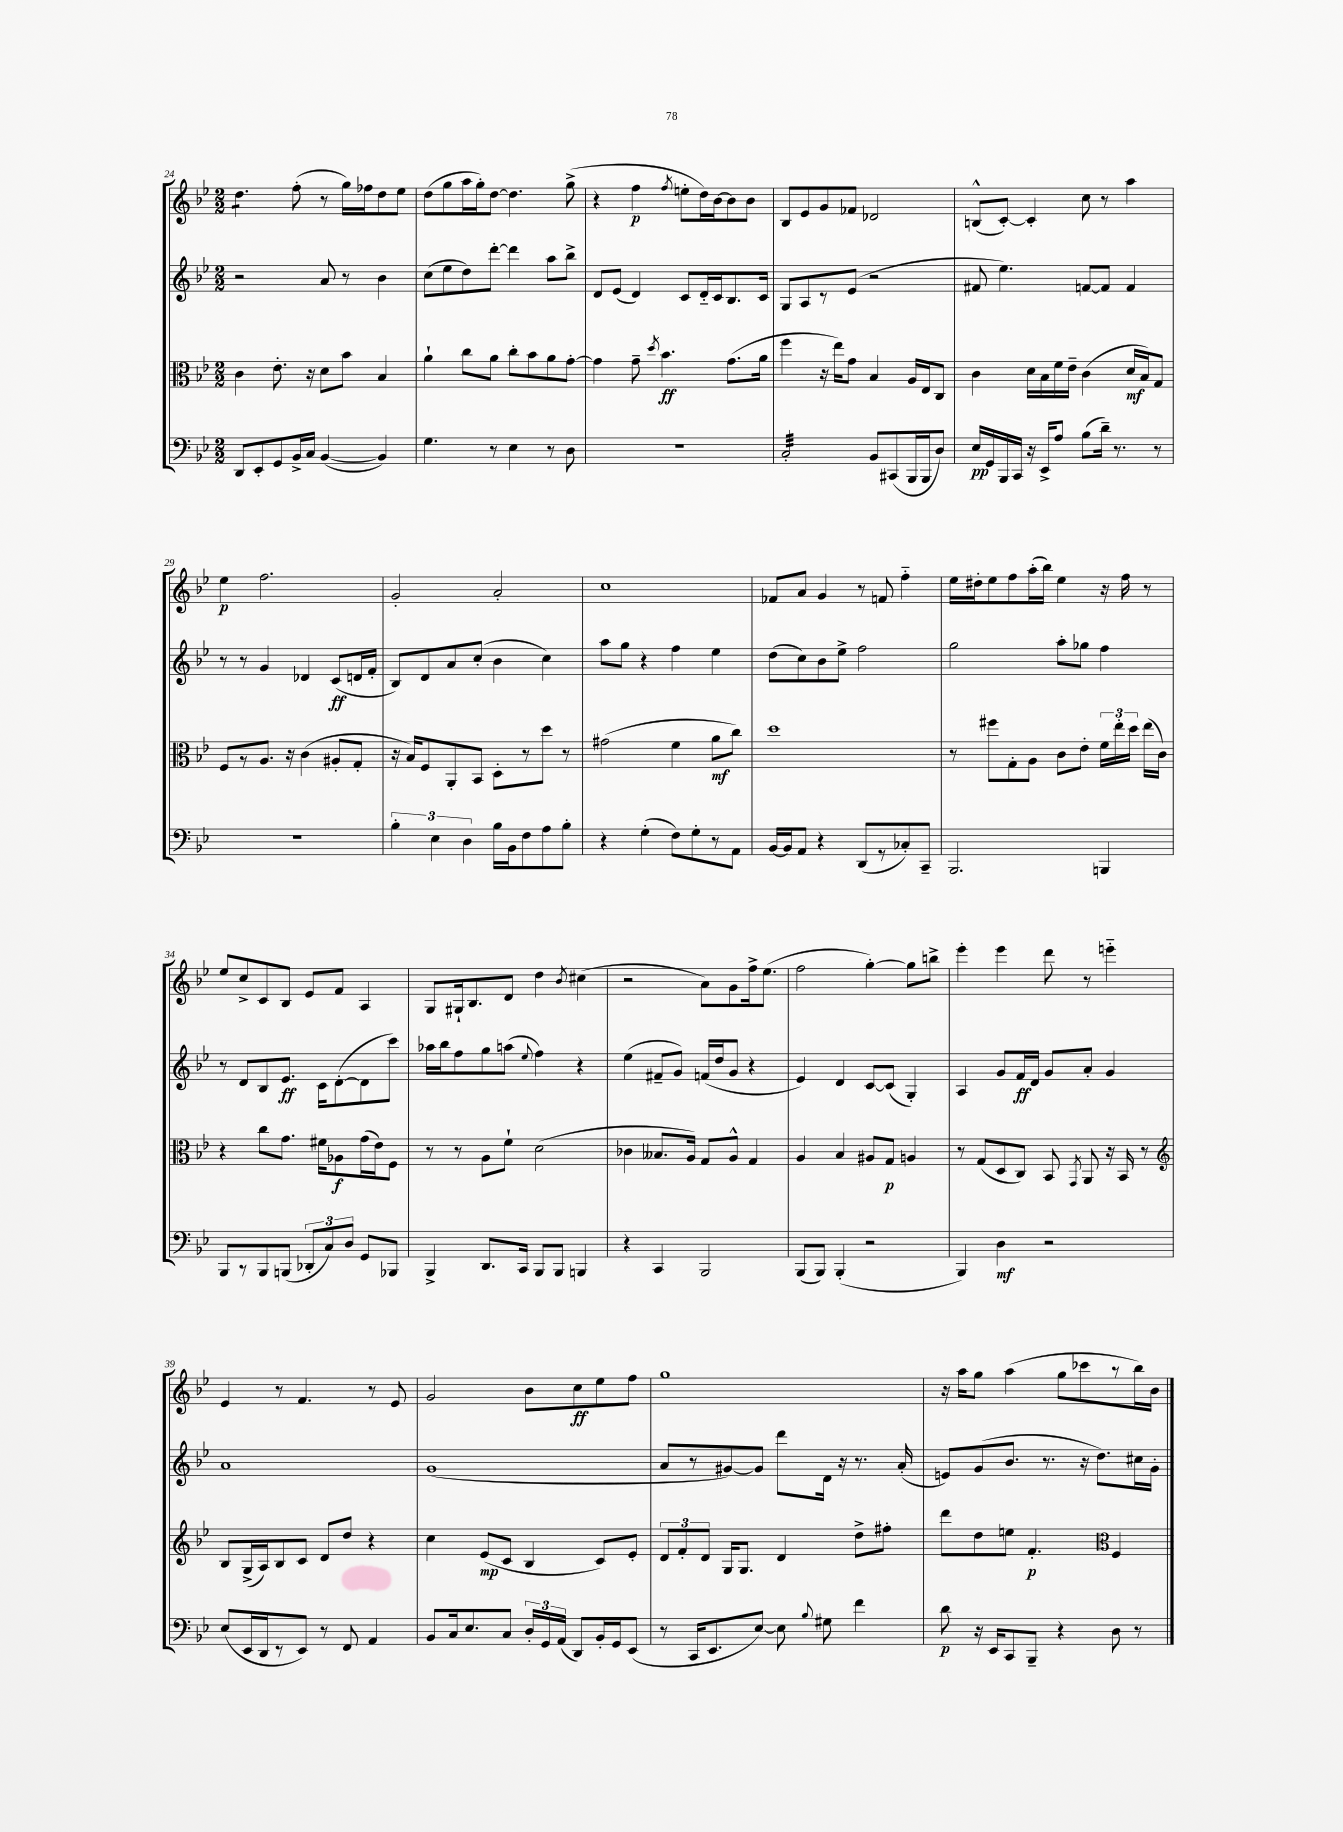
<<
\new StaffGroup <<
\new Staff = "s0" {
    \clef treble \key bes \major \numericTimeSignature \time 2/2
    \autoBeamOff d''4.:8 f''8-.( r8 g''16[) fes''16 d''8 ees''8] |
    d''8[( g''8 a''16 g''16-.) d''8]~ d''4. g''8->( |
    r4 f''4\p \acciaccatura { f''8 } e''8[-. d''16) bes'16~ bes'8 bes'8] |
    bes8[ ees'8 g'8 fes'8] des'2 |
    b8[-^( c'8]~-.) c'4-. c''8 r8 a''4 |
    ees''4\p f''2. |
    g'2-. a'2-. |
    c''1 |
    fes'8[ a'8] g'4 r8 f'8 f''4-_ |
    ees''16[ dis''16-. ees''8 f''8 a''16-.( bes''16]) ees''4 r16 f''16 r8 |
    ees''8[ c''8-> c'8 bes8] ees'8[ f'8] a4 |
    g8[ gis16-! bes8. d'8] d''4 \acciaccatura { bes'8 } cis''4( |
    r2 a'8[) g'8 f''16-> ees''8.]( |
    f''2 g''4~-.) g''8[ b''8]-> |
    ees'''4-. ees'''4 d'''8 r8 e'''4-_ |
    ees'4 r8 f'4. r8 ees'8 |
    g'2 bes'8[ c''8\ff ees''8 f''8] |
    g''1 |
    r16 a''16[ g''8] a''4( g''8[ ces'''8 r8 bes''16) bes'16] \bar "|." |
}
\new Staff = "s1" {
    \clef treble \key bes \major \numericTimeSignature \time 2/2
    \autoBeamOff r2 a'8 r8 bes'4 |
    c''8[( ees''8 d''8) d'''8]~-. d'''4 a''8[ bes''8]-> |
    d'8[ ees'8]( d'4) c'8[ d'16-_ c'16 bes8. c'16] |
    g8[ a8 r8 ees'8]( r2 |
    fis'8 ees''4.) f'8[~ f'8] f'4 |
    r8 r8 g'4 des'4 c'8[\ff( d'16 f'16]-. |
    bes8[) d'8 a'8 c''8]-.( bes'4 c''4) |
    a''8[ g''8] r4 f''4 ees''4 |
    d''8[( c''8) bes'8 ees''8]-> f''2 |
    g''2 a''8[-. ges''8] f''4 |
    r8 d'8[ bes8 ees'8.]\ff c'16[ d'8~-.( d'8 c'''8]) |
    aes''16[ bes''16 f''8 g''8 a''8]( \appoggiatura { ees''8 } f''4) r4 |
    ees''4( fis'8[-- g'8]) f'16[( d''16 g'8] r4 |
    ees'4) d'4 c'8[~ c'8]( g4-.) |
    a4 g'8[ f'16\ff d'16] g'8[ a'8]-. g'4 |
    a'1 |
    g'1( |
    a'8[ r8 gis'8~) gis'8] d'''8[ d'16] r16 r8. a'16-.( |
    e'8[) g'8( bes'8.] r8. r16 d''8.[) cis''16 g'16]-. \bar "|." |
}
\new Staff = "s2" {
    \clef alto \key bes \major \numericTimeSignature \time 2/2
    \autoBeamOff c'4 ees'8.-. r16 d'8[ bes'8] bes4 |
    a'4-! c''8[ a'8] c''8[-. bes'8 a'8 g'8]~-. |
    g'4 g'8-- \acciaccatura { d''8 } bes'4.\ff g'8.[( a'16] |
    f''4 r16 ees''16[) g'8] bes4 a16[ ees16 c8] |
    c'4 d'16[ bes16 f'16 ees'16]-- c'4( d'16[\mf bes16) g8] |
    f8[ r8 a8.] r16 c'4( ais8[-. g8]-. |
    r16 bes16[) f8 a,8-. bes,8] d8[-. r8 d''8] r8 |
    gis'2( f'4 a'8[\mf c''8]) |
    d''1 |
    r8 fis''8[ g8-. a8] c'8[ ees'8]-. \tuplet 3/2 { f'16[ ees''16-. d''16] } ees''16[( c'16]) |
    r4 c''8[ g'8.] fis'16[ aes8\f g'16( ees'16) f8] |
    r8 r8 a8[ f'8]-! d'2( |
    ces'4 beses8.[ a16]) g8[ a8]-^ g4 |
    a4 bes4 ais8[ g8]\p a4 |
    r8 g8[( d8 c8]) bes,8 \acciaccatura { g,8 } a,8 r16 bes,16 r8 |
    \clef treble bes8[ g16->( a16) bes8 c'8] d'8[ d''8] r4 |
    c''4 ees'8[\mp( c'8] bes4 c'8[) ees'8]-. |
    \tuplet 3/2 { d'8[ f'8-. d'8] } g16[ g8.] d'4 d''8[-> fis''8]-. |
    d'''8[ d''8 e''8] f'4.-.\p \clef alto f4 \bar "|." |
}
\new Staff = "s3" {
    \clef bass \key bes \major \numericTimeSignature \time 2/2
    \autoBeamOff d,8[ ees,8-. g,8 bes,16-> c16] bes,4~( bes,4) |
    g4. r8 ees4 r8 d8 |
    R1 |
    c2:32-. bes,8[ cis,8( bes,,16 bes,,16 d8]) |
    ees16[\pp g,16 bes,,16 c,16] r16 ees,16[-> a8] bes8[( d'16]--) r8. r8 |
    r1 |
    \tuplet 3/2 { bes4-. ees4 d4 } bes16[ bes,16 f8 a8 bes8]-. |
    r4 g4-.( f8[) g8-. r8 a,8] |
    bes,16[~ bes,16 a,8] r4 d,8[( r8 ces8-.) c,8]-- |
    bes,,2. b,,4 |
    bes,,8[ r8 bes,,8 b,,8]( \tuplet 3/2 { des,8[-. c8) d8] } g,8[ bes,,8] |
    bes,,4-> d,8.[ c,16] bes,,8[ bes,,8] b,,4 |
    r4 c,4 bes,,2 |
    bes,,8[( bes,,8]) bes,,4-.( r2 |
    bes,,4) d4\mf r2 |
    ees8[( ees,16 d,16 r8 ees,8]) r8 f,8 a,4 |
    bes,8[ c16 ees8. c8] \tuplet 3/2 { d16[-. g,16 a,16]( } d,8[) bes,16-. g,16 ees,8]( |
    r8 c,16[ ees,8. ees8]~) ees8 \appoggiatura { bes8 } gis8 f'4 |
    d'8\p r16 ees,16[ c,8 bes,,8]-- r4 d8 r8 \bar "|." |
}
>>
>>
\layout { \context { \Score currentBarNumber = #24 } }
